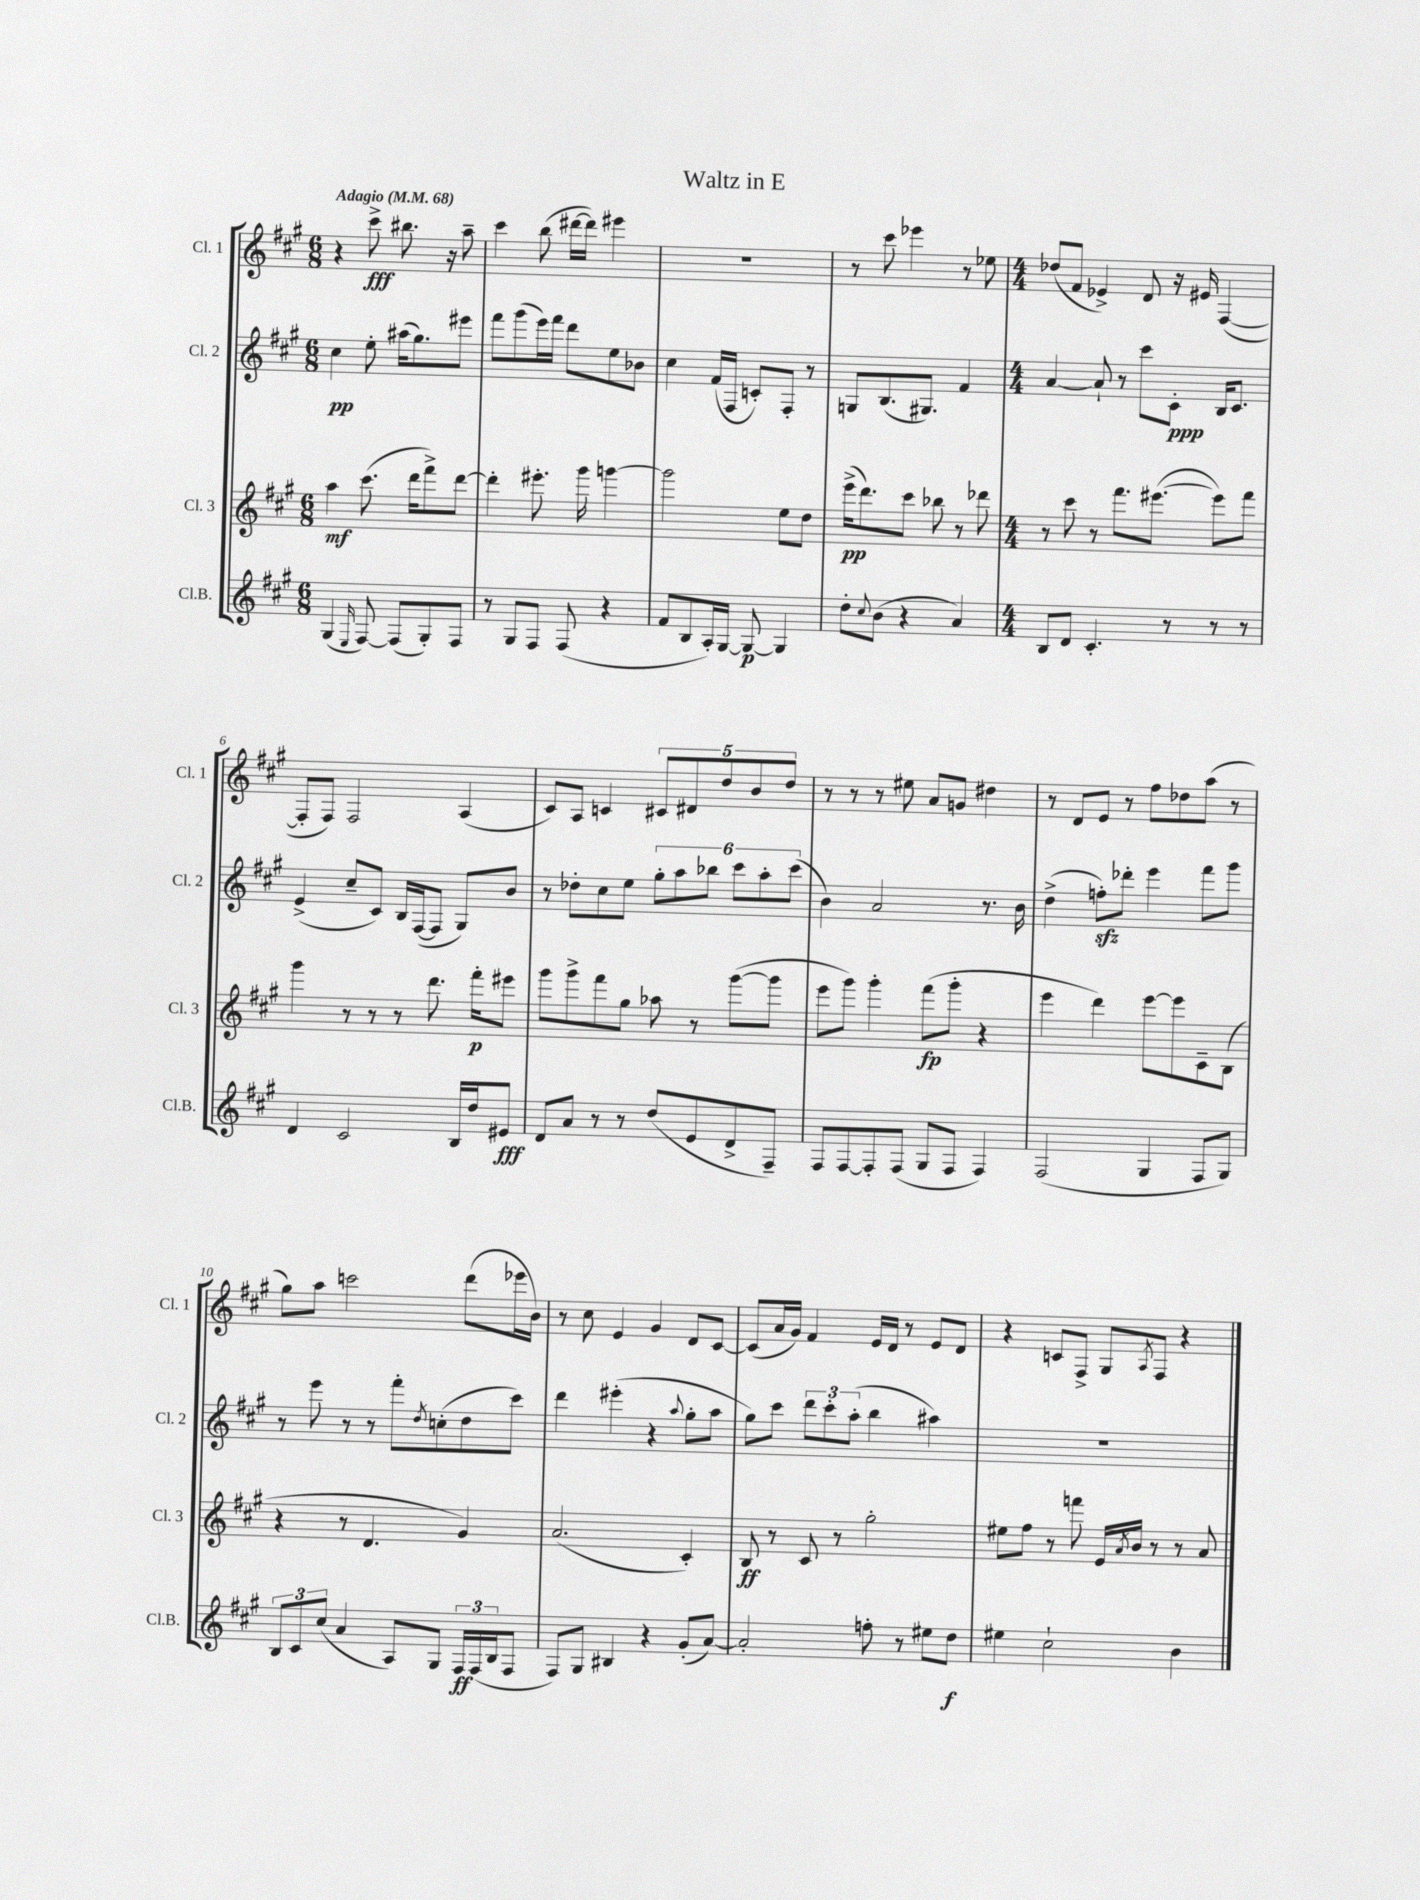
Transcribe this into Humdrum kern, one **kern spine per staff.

**kern	**dynam	**kern	**dynam	**kern	**dynam	**kern	**dynam
*part4	*part4	*part3	*part3	*part2	*part2	*part1	*part1
*staff4	*staff4	*staff3	*staff3	*staff2	*staff2	*staff1	*staff1
*I"Cl.B.	*	*I"Cl. 3	*	*I"Cl. 2	*	*I"Cl. 1	*
*I'Cl.B.	*	*I'Cl. 3	*	*I'Cl. 2	*	*I'Cl. 1	*
*clefG2	*	*clefG2	*	*clefG2	*	*clefG2	*
*k[f#c#g#]	*	*k[f#c#g#]	*	*k[f#c#g#]	*	*k[f#c#g#]	*
*M6/8	*	*M6/8	*	*M6/8	*	*M6/8	*
*MM68	*	*MM68	*	*MM68	*	*MM68	*
=1	=1	=1	=1	=1	=1	=1	=1
!	!	!	!	!	!	!LO:TX:a:B:t=Adagio	!
(4G#/	.	4aa\	mf	4cc#\	pp	4r	.
16qqE/	.	.	.	.	.	.	.
[8F#/)	.	(8.ccc#\	.	8ee'\	.	8ccc#^\	fff
(8F#/L]	.	.	.	(16aa#X\KL	.	8.bb#X\	.
.	.	16ddd\KL	.	8.gg#\)	.	.	.
8G#'/)	.	8fff#^\)	.	.	.	.	.
.	.	.	.	.	.	16r	.
8F#/J	.	[8ddd\J	.	8eee#X\J	.	8aa~\	.
=2	=2	=2	=2	=2	=2	=2	=2
8r	.	4ddd'\]	.	8fff#\L	.	4ccc#\	.
8G#/L	.	.	.	(8ggg#\	.	.	.
8F#/J	.	8.eee#X'\	.	16eee\L)	.	(8bb\	.
.	.	.	.	16fff#\JJ	.	.	.
(8F#/	.	.	.	8ddd\L	.	[16ddd#X\LL	.
.	.	16ggg#\	.	.	.	16ddd#\JJ])	.
4r	.	[4gggn\	.	8ee\	.	4eee#X\	.
.	.	.	.	8b-X\J	.	.	.
=3	=3	=3	=3	=3	=3	=3	=3
8f#/L	.	2ggg\]	.	4cc#\	.	2.r	.
8B/	.	.	.	.	.	.	.
16A'/L)	.	.	.	(16f#/LL	.	.	.
[16G#/JJ	.	.	.	16F#/JJ	.	.	.
8G#/_	p	.	.	8cn'/L)	.	.	.
4G#/]	.	8ee\L	.	8F#'/J	.	.	.
.	.	8dd\J	.	8r	.	.	.
=4	=4	=4	=4	=4	=4	=4	=4
8dd'\L	.	(16eee^\KL	pp	8Gn/L	.	8r	.
.	.	8.ddd\)	.	.	.	.	.
8qqcc#/	.	.	.	.	.	.	.
(8b\J	.	.	.	(8.B/	.	8ccc#\	.
4r	.	8ccc#\J	.	.	.	4eee-X\	.
.	.	.	.	8.G#X/J)	.	.	.
.	.	8bb-X\	.	.	.	.	.
4a/)	.	8r	.	4f#/	.	8r	.
.	.	8ddd-X\	.	.	.	8ee-X\	.
=5	=5	=5	=5	=5	=5	=5	=5
*M4/4	*	*M4/4	*	*M4/4	*	*M4/4	*
8B/L	.	8r	.	[4a/	.	(8dd-X/L	.
8d/J	.	8ccc#\	.	.	.	8f#/J	.
4.c#'/	.	8r	.	8a`/]	.	4e-X^/)	.
.	.	8.fff#\L	.	8r	.	.	.
.	.	.	.	8ccc#\L	.	8d/	.
.	.	([8.eee#X\J	.	.	.	.	.
8r	.	.	.	8c#'\J	ppp	16r	.
.	.	.	.	.	.	16e#X/	.
8r	.	8eee#\L])	.	16B/KL	.	([4F#/	.
.	.	.	.	8.c#/J	.	.	.
8r	.	8fff#\J	.	.	.	.	.
!!LO:LB:g=z
=6	=6	=6	=6	=6	=6	=6	=6
4d/	.	4ggg#\	.	(4e^/	.	8F#'/L]	.
.	.	.	.	.	.	8F#/J)	.
2c#/	.	8r	.	8cc#~/L	.	2F#/	.
.	.	8r	.	8c#/J)	.	.	.
.	.	8r	.	16B/LL	.	.	.
.	.	.	.	([16F#/J	.	.	.
.	.	8.ddd\	.	8F#/J]	.	.	.
16B/LL	.	.	.	8G#/L)	.	(4A/	.
16dd/J	.	16fff#'\KL	p	.	.	.	.
8e#X/J	fff	8eee#X\J	.	8b/J	.	.	.
=7	=7	=7	=7	=7	=7	=7	=7
8d/L	.	8ggg#\L	.	8r	.	8c#/L)	.
8a/J	.	8ggg#^\	.	8dd-X'\L	.	8A/J	.
8r	.	8fff#\	.	8cc#\	.	4cn/	.
8r	.	8gg#\J	.	8ee\J	.	.	.
(8dd/L	.	8aa-X\	.	12gg#'\L	.	10c#X/L	.
.	.	.	.	12aa\	.	.	.
.	.	.	.	.	.	10d#X/	.
8e/	.	8r	.	.	.	.	.
.	.	.	.	12bb-X\J	.	.	.
.	.	.	.	.	.	10dd/	.
8d^/	.	([8ggg#\L	.	12ccc#\L	.	.	.
.	.	.	.	.	.	10b/	.
.	.	.	.	12aa'\	.	.	.
8F#~/J)	.	8ggg#\J]	.	.	.	.	.
.	.	.	.	.	.	10dd/J	.
.	.	.	.	(12ccc#\J	.	.	.
=8	=8	=8	=8	=8	=8	=8	=8
8F#/L	.	8eee\L	.	4b\)	.	8r	.
[8F#/	.	8ggg#\J)	.	.	.	8r	.
8F#'/]	.	4ggg#'\	.	2a/	.	8r	.
(8F#/J	.	.	.	.	.	8ee#X\	.
8G#/L	.	(8fff#\L	fp	.	.	8a/L	.
8F#/J	.	8ggg#'\J	.	.	.	8gn/J	.
4F#/)	.	4r	.	8.r	.	4dd#X\	.
.	.	.	.	16b\	.	.	.
=9	=9	=9	=9	=9	=9	=9	=9
(2F#/	.	4eee\	.	(4dd^\	.	8r	.
.	.	.	.	.	.	8d/L	.
.	.	4ddd\)	.	8ffnzz'\L)	.	8e/J	.
.	.	.	.	8ddd-X'\J	.	8r	.
4G#/	.	[8eee\L	.	4eee\	.	8ff#\L	.
.	.	8eee\]	.	.	.	8dd-X\	.
8F#/L	.	8c#~\	.	8fff#\L	.	(8aa\J	.
8G#/J)	.	(8B\J	.	8ggg#\J	.	8r	.
!!LO:LB:g=z
=10	=10	=10	=10	=10	=10	=10	=10
12B/L	.	4r	.	8r	.	8gg#\L)	.
12c#/	.	.	.	.	.	.	.
.	.	.	.	8eee\	.	8aa\J	.
(12cc#/J	.	.	.	.	.	.	.
4a/	.	8r	.	8r	.	2cccn\	.
.	.	4.d/	.	8r	.	.	.
8A/L)	.	.	.	8fff#'\L	.	.	.
.	.	.	.	8qdd/	.	.	.
8G#/J	.	.	.	(8ccn'\	.	.	.
24F#/LL	ff	4g#/)	.	8dd\	.	(8ddd\L	.
(24F#/	.	.	.	.	.	.	.
24B/J	.	.	.	.	.	.	.
8F#/J	.	.	.	8ccc#\J)	.	16eee-X\L	.
.	.	.	.	.	.	16b\JJ)	.
=11	=11	=11	=11	=11	=11	=11	=11
8F#/L)	.	(2.a/	.	4ddd\	.	8r	.
8G#/J	.	.	.	.	.	8cc#\	.
4B#X/	.	.	.	(4eee#X'\	.	4e/	.
4r	.	.	.	4r	.	4g#/	.
.	.	.	.	8qqaa/	.	.	.
(8g#'/L	.	4c#'/)	.	8gg#'\L	.	8d/L	.
[8a/J)	.	.	.	8aa\J	.	[8c#/J	.
=12	=12	=12	=12	=12	=12	=12	=12
2a'/]	.	8B/	ff	8gg#\L)	.	(8c#/L]	.
.	.	8r	.	8ccc#\J	.	16a/L	.
.	.	.	.	.	.	16g#/JJ)	.
.	.	8c#/	.	12ddd\L	.	4f#/	.
.	.	.	.	12ccc#'\	.	.	.
.	.	8r	.	.	.	.	.
.	.	.	.	(12aa'\J	.	.	.
8ffn'\	.	2gg#'\	.	4bb\	.	16e/LL	.
.	.	.	.	.	.	16d/JJ	.
8r	.	.	.	.	.	8r	.
8ee#X\L	.	.	.	4aa#X\)	.	8e/L	.
8dd\J	f	.	.	.	.	8d/J	.
=13	=13	=13	=13	=13	=13	=13	=13
4ee#X\	.	8ee#X\L	.	1r	.	4r	.
.	.	8ff#\J	.	.	.	.	.
2cc#`\	.	8r	.	.	.	8cn/L	.
.	.	8fffn\	.	.	.	8F#^/J	.
.	.	16e/LL	.	.	.	8G#/L	.
.	.	8qa/	.	.	.	.	.
.	.	16b/JJ	.	.	.	.	.
.	.	.	.	.	.	8qA/	.
.	.	8r	.	.	.	8F#/J	.
4b\	.	8r	.	.	.	4r	.
.	.	8a/	.	.	.	.	.
==	==	==	==	==	==	==	==
*-	*-	*-	*-	*-	*-	*-	*-
